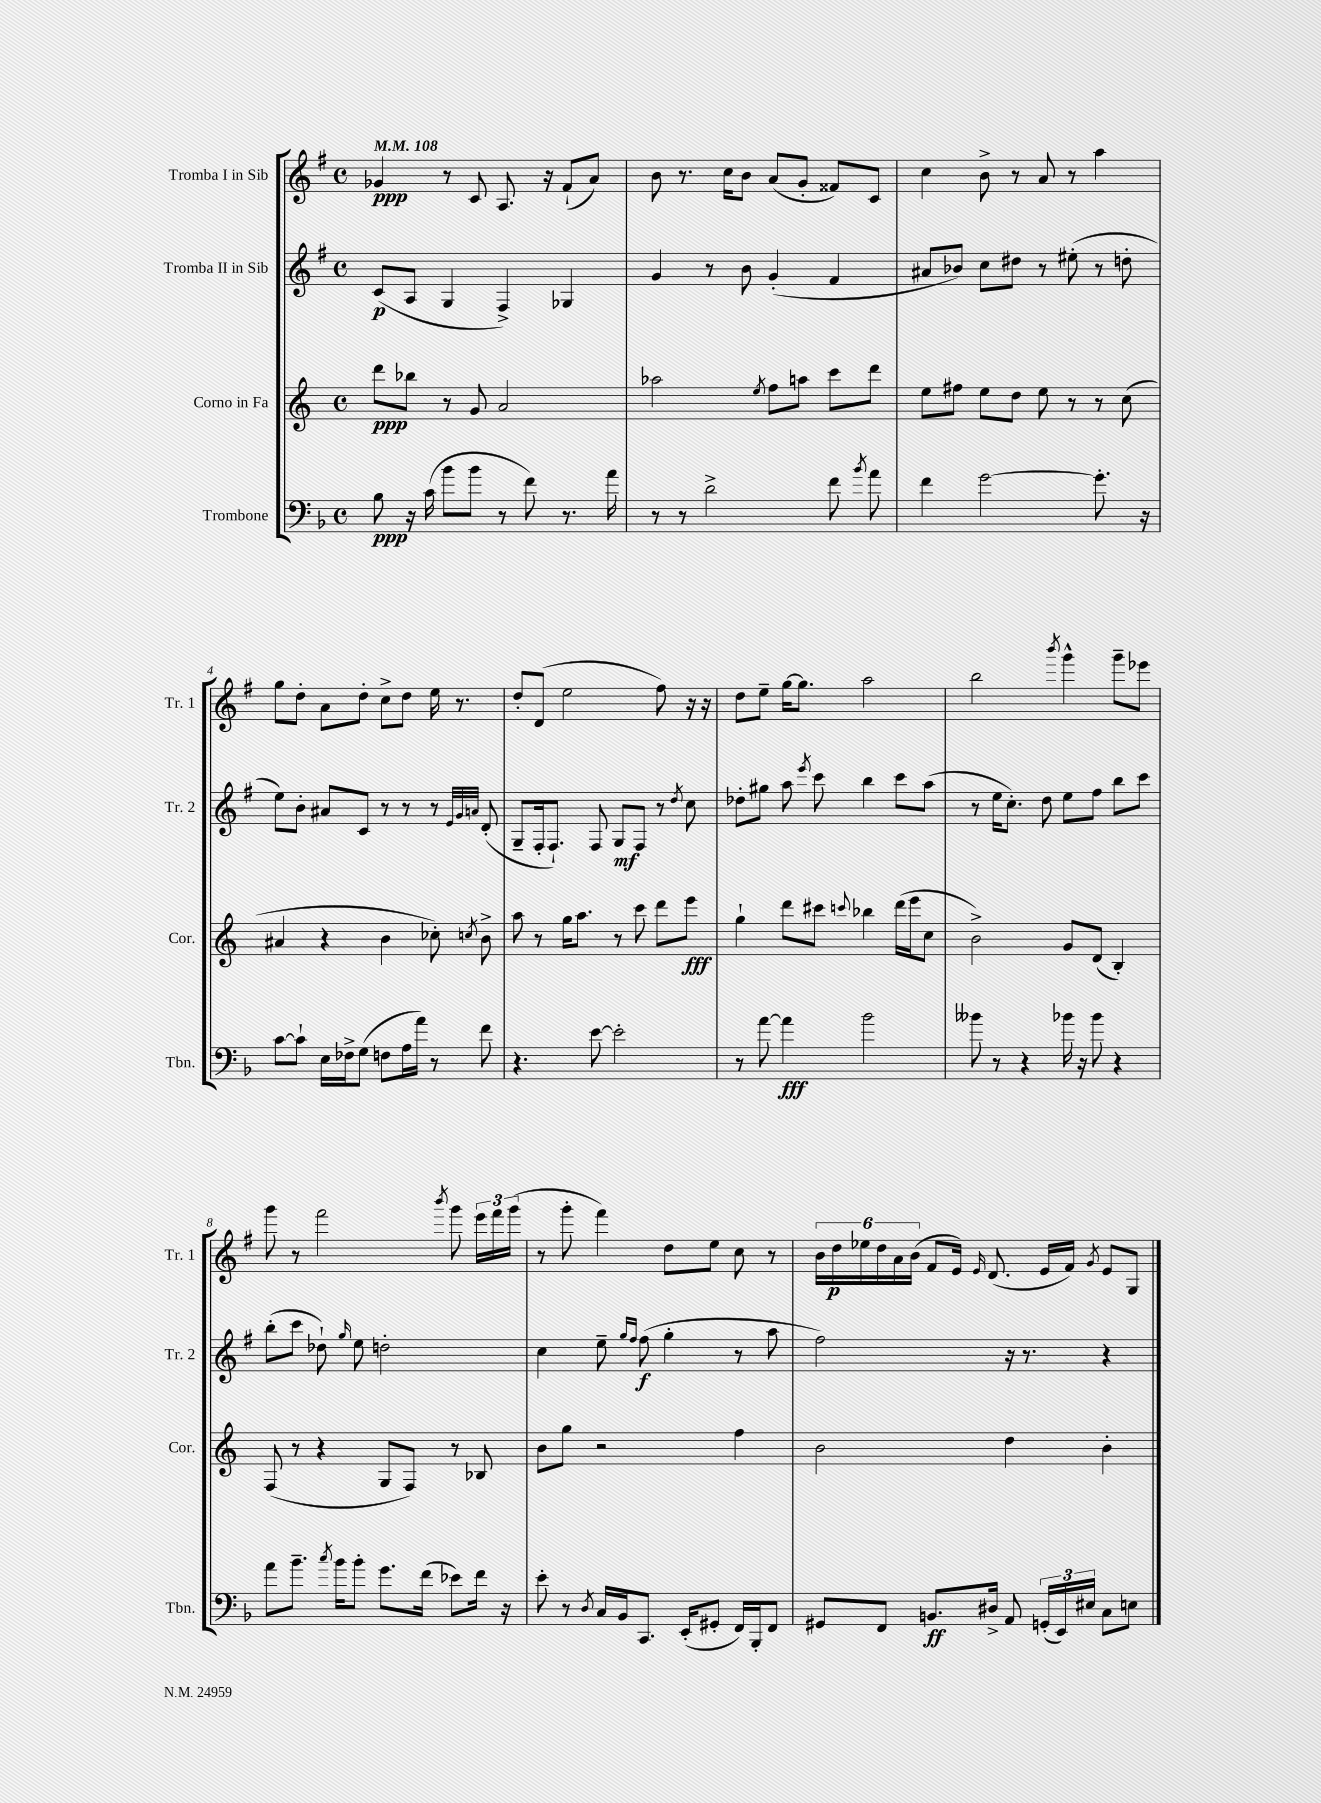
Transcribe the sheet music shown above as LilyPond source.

<<
\new StaffGroup <<
\new Staff = "s0" \with { instrumentName = "Tromba I in Sib" shortInstrumentName = "Tr. 1" } {
    \clef treble \key g \major \defaultTimeSignature \time 4/4 \tempo 4 = 108
    \autoBeamOff ges'4\ppp r8 c'8 a8. r16 fis'8[-!( a'8]) |
    b'8 r8. c''16[ b'8] a'8[( g'8]-. fisis'8[) c'8] |
    c''4 b'8-> r8 a'8 r8 a''4 |
    g''8[ d''8]-. a'8[ d''8]-. c''8[-> d''8] e''16 r8. |
    d''8[-. d'8]( e''2 fis''8) r16 r16 |
    d''8[ e''8]-- g''16[~ g''8.] a''2 |
    b''2 \acciaccatura { b'''8 } g'''4-^ g'''8[-- ees'''8] |
    g'''8 r8 fis'''2 \acciaccatura { b'''8 } g'''8 \tuplet 3/2 { e'''16[ fis'''16 g'''16]( } |
    r8 g'''8-. fis'''4) d''8[ e''8] c''8 r8 |
    \tuplet 6/4 { b'16[ d''16\p ees''16 d''16 a'16 b'16]( } fis'8[ e'16]) \grace { e'16 } d'8.( e'16[ fis'16]) \acciaccatura { g'8 } e'8[ g8] \bar "|." |
}
\new Staff = "s1" \with { instrumentName = "Tromba II in Sib" shortInstrumentName = "Tr. 2" } {
    \clef treble \key g \major \defaultTimeSignature \time 4/4
    \autoBeamOff c'8[\p( a8] g4 fis4->) ges4 |
    g'4 r8 b'8 g'4-.( fis'4 |
    ais'8[ bes'8]) c''8[ dis''8] r8 eis''8-.( r8 d''8-. |
    e''8[) b'8]-. ais'8[ c'8] r8 r8 r8 \grace { e'32[ g'32 a'32] } d'8-.( |
    g8[-- fis16-. fis8.]-!) fis8 g8[\mf fis8] r8 \acciaccatura { d''8 } c''8 |
    des''8[-. gis''8] a''8 \acciaccatura { e'''8 } c'''8 b''4 c'''8[ a''8]( |
    r8 e''16[ c''8.]-.) d''8 e''8[ fis''8] b''8[ c'''8] |
    b''8[-.( c'''8] des''8-!) \grace { g''16 } e''8 d''2-. |
    c''4 e''8-- \grace { g''16[ fis''16] } fis''8\f( g''4-. r8 a''8 |
    fis''2) r16 r8. r4 \bar "|." |
}
\new Staff = "s2" \with { instrumentName = "Corno in Fa" shortInstrumentName = "Cor." } {
    \clef treble \key c \major \defaultTimeSignature \time 4/4
    \autoBeamOff d'''8[\ppp bes''8] r8 g'8 a'2 |
    aes''2 \acciaccatura { e''8 } f''8[ a''8] c'''8[ d'''8] |
    e''8[ fis''8] e''8[ d''8] e''8 r8 r8 c''8( |
    ais'4 r4 b'4 ces''8-.) \acciaccatura { c''8 } b'8-> |
    a''8 r8 g''16[ a''8.] r8 c'''8 d'''8[ e'''8]\fff |
    g''4-! d'''8[ cis'''8] \appoggiatura { c'''8 } bes''4 d'''16[( e'''16 c''8] |
    b'2->) g'8[ d'8]( b4-.) |
    f8( r8 r4 g8[ f8]) r8 bes8 |
    b'8[ g''8] r2 f''4 |
    b'2 d''4 b'4-. \bar "|." |
}
\new Staff = "s3" \with { instrumentName = "Trombone" shortInstrumentName = "Tbn." } {
    \clef bass \key f \major \defaultTimeSignature \time 4/4
    \autoBeamOff bes8\ppp r16 c'16( bes'8[ bes'8] r8 f'8) r8. a'16 |
    r8 r8 d'2-> f'8 \acciaccatura { bes'8 } a'8 |
    f'4 g'2~ g'8.-. r16 |
    c'8[~ c'8]-! e16[ fes16-> g8]( f8[ a16 a'16]) r8 f'8 |
    r4. e'8~ e'2-. |
    r8 a'8~ a'4\fff bes'2 |
    beses'8 r8 r4 bes'16 r16 bes'8 r4 |
    a'8[ bes'8.]-- \acciaccatura { c''8 } bes'16[ bes'8]-. g'8.[ f'16]( ees'8[) f'16] r16 |
    e'8-. r8 \acciaccatura { d8 } c16[ bes,16 c,8.] e,16[-.( gis,8]-. f,16[) bes,,16-. f,8] |
    gis,8[ f,8] b,8.[\ff dis16]-> a,8 \tuplet 3/2 { g,16[-.( e,16) eis16] } c8[ e8] \bar "|." |
}
>>
>>
